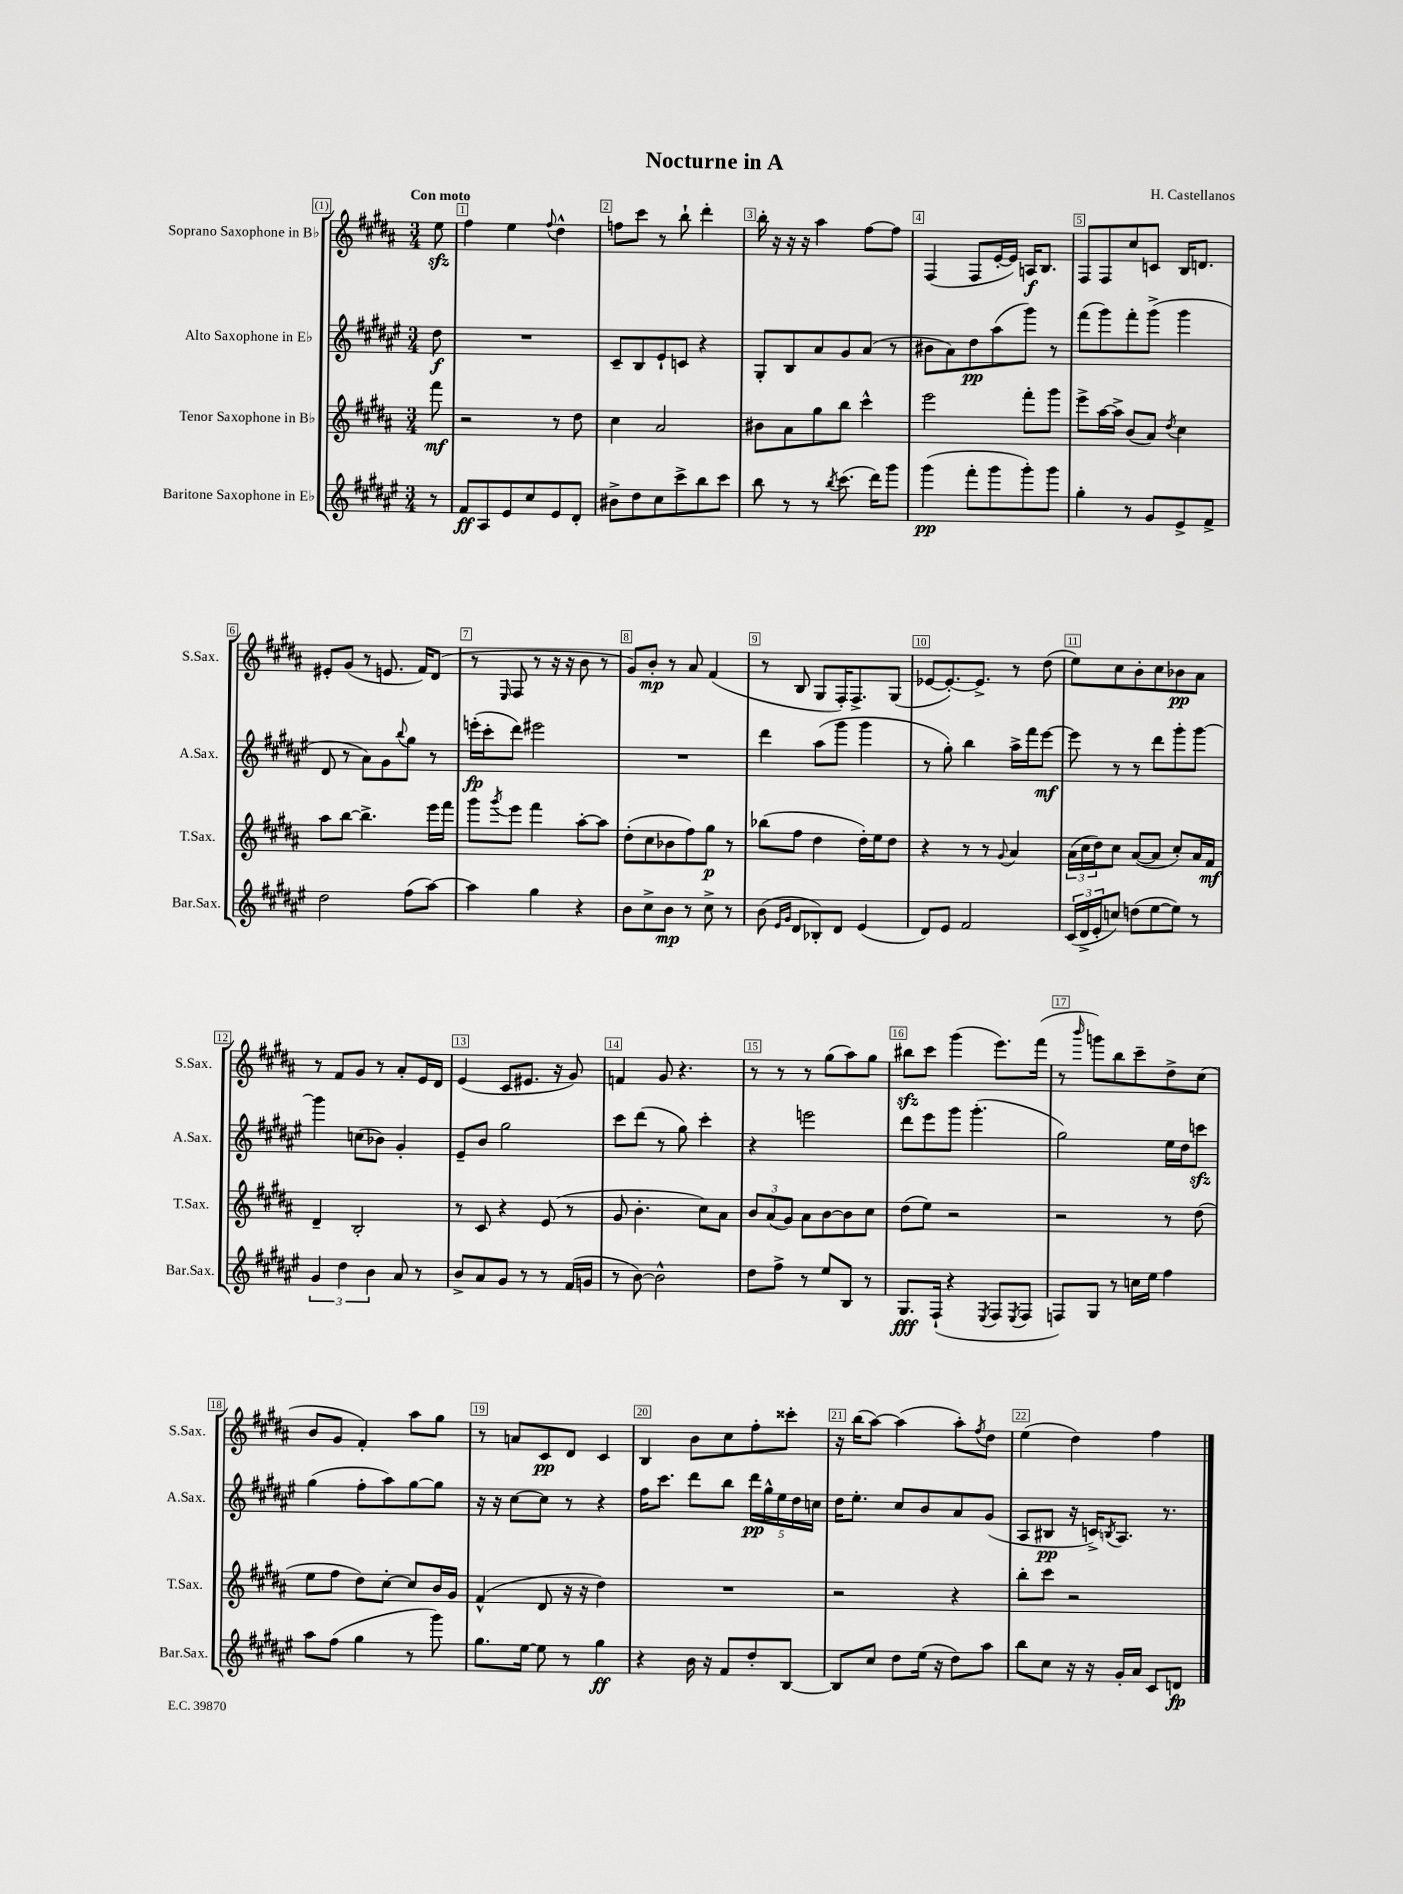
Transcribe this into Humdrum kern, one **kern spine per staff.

**kern	**kern	**kern	**kern
*staff4	*staff3	*staff2	*staff1
*clefG2	*clefG2	*clefG2	*clefG2
*k[f#c#g#d#a#e#]	*k[f#c#g#d#a#]	*k[f#c#g#d#a#e#]	*k[f#c#g#d#a#]
*M3/4	*M3/4	*M3/4	*M3/4
8r	8fff#\	8dd#\	8ee\
=	=	=	=
8f#/L	2r	2.r	4ff#\
8A#/	.	.	.
8e#/	.	.	4ee\
8cc#/	.	.	.
.	.	.	8qqff#/
8e#/	8r	.	4dd#^^\
8d#'/J	8dd#\	.	.
=	=	=	=
8b#^\L	4cc#\	8c#~/L	8ff\L
8dd#\	.	8B/	8ccc#\J
8cc#\	2a#/	8e#`/	8r
8ccc#^\	.	8c/J	8bb`\
8bb\	.	4r	4ddd#'\
8ccc#\J	.	.	.
=	=	=	=
8bb\	8b#\L	8G#'/L	16bb'\
.	.	.	16r
8r	8a#\	8B/	16r
.	.	.	16r
8r	8gg#\	8a#/	4aa#\
8qbb/	.	.	.
(8.ccc#\	8bb\J	8g#/	.
.	4ccc#^^\	(8a#/J	[8ff#\L
16ddd#\LK)	.	.	.
8ggg#\J	.	8r	8ff#\]J
=	=	=	=
(4ggg#\	2eee\	8b#\L	(4F#/
.	.	8a#\)	.
8fff#'\L	.	8dd#\	8F#/L
8ggg#\	.	(8aa#\	[16e'/L
.	.	.	16e/]JJ)
8ggg#'\)	8fff#'\L	8ggg#\J)	16A/LK
.	.	.	8.B/J
8ggg#\J	8ggg#\J	8r	.
=	=	=	=
4gg#'\	8eee^\L	(8fff#\L	8F#/L
.	[16aa#\L	8ggg#\)	8F#/
.	16aa#^\]JJ	.	.
8r	(8b/L	8fff#'\	8cc#/
8g#/L	8a#/J)	(8ggg#^\J	8c/J
.	8qdd#/	.	.
8e#^/	4cc#\	4ggg#\	16B/LK
.	.	.	8.d/J
8f#^/J	.	.	.
=	=	=	=
2dd#\	8aa#\L	8d#/	8e#'/L
.	[8bb\J	8r	(8g#/J
.	4.bb^\]	8a#\L)	8r
.	.	8g#\	8.e/
.	.	8qqbb/	.
(8ff#\L	.	8gg#\J	.
.	.	.	16f#/LK)
[8aa#\J)	16eee\LL	8r	(8d#/J
.	16fff#\JJ	.	.
=	=	=	=
4aa#\]	8ggg#\L	(16eee'\LL	8r
.	.	16ccc#'\J	.
.	8qggg#/	.	16qqE/
.	8eee\J	8ddd#\J)	8F#/
4gg#\	4fff#\	2eee#\	8r
.	.	.	16r
.	.	.	16r
4r	[8aa#'\L	.	8b\
.	8aa#\]J	.	8r
=	=	=	=
8b\L	(8dd#'\L	2.r	8g#/L)
8cc#^\	8cc#\	.	8b'/J
8b\J	8b-\	.	8r
8r	8ff#\)	.	8a#/
8cc#^\	8gg#\J	.	(4f#/
8r	8r	.	.
=	=	=	=
(8b\	(8bb-\L	4ddd#\	8r
16qqe#/LL	.	.	.
16qqg#/JJ	.	.	.
8d#/L	8ff#\J	.	8B/
8B-'/)	4dd#\	(8aa#\L	8G#/L
8d#/J	.	8ggg#\J	16F#'/K)
.	.	.	8.F#^/
(4e#/	16dd#'\LL)	4ggg#\	.
.	16ee\J	.	.
.	8dd#\J	.	(8G#/J
=	=	=	=
8d#/L)	4r	8r	[8e-/L
8e#/J	.	8gg#'\)	8.e-'/_)
2f#/	8r	4bb\	.
.	.	.	8.e-^/]J
.	8r	.	.
.	8qqg#/	.	.
.	4a#/	16aa#^\LL	8r
.	.	16fff#\J	.
.	.	[8eee#\J	(8dd#\
=	=	=	=
(24c#/LL	(24a#\LL	8eee#\]	8ee\L)
24d#^/	24cc#\	.	.
24e#'/J	24dd#\J)	.	.
8cc/J)	8cc#\J	8r	8cc#\
(8dd\L	([8a#/L	8r	8b'\
[8ee#\	8a#/]J	8ddd#\L	8cc#\
8ee#\]J)	8cc#'/L)	8ggg#'\	8b-\
8r	16a#/L	[8ggg#\J	8a#\J
.	16f#/JJ	.	.
=	=	=	=
6g#/	4d#~/	4ggg#\]	8r
.	.	.	8f#/L
6dd#\	.	.	.
.	2B'/	(8cc\L	8g#/J
6b\	.	.	.
.	.	8b-\J)	8r
8a#/	.	4g#'/	8a#'/L
8r	.	.	16e/L
.	.	.	16d#/JJ
=	=	=	=
8b^/L	8r	8e#~/L	(4e/
8a#/	8c#/	8b/J	.
8g#/J	4r	2gg#\	8c#/L
8r	.	.	8.e#/J
8r	(8e/	.	.
.	.	.	16r
(16f#/LL	8r	.	8g#/)
16g/JJ	.	.	.
=	=	=	=
8r	8g#/	8ccc#\L	4f/
[8b\)	4.b'\	(8ddd#\J	.
2b^^\]	.	8r	8g#/
.	.	8gg#\)	4.r
.	8cc#\L)	4ccc#'\	.
.	8a#\J	.	.
=	=	=	=
8dd#\L	12b/L	4r	8r
.	(12a#/	.	.
8ff#^\J	.	.	8r
.	12g#/J)	.	.
8r	8a#\L	2eee\	8r
8ee#/L	[8b\	.	(8gg#\L
8B/J	8b\]	.	8aa#\)
8r	8cc#\J	.	8gg#\J
=	=	=	=
8.G#/L	(8dd#\L	8ddd#\L	8bb#\L
.	8ee\J)	8eee#\	8ccc#\J
(16F#`/Jk	.	.	.
4r	2r	8ggg#\J	(4ggg#\
.	.	(4.ggg#'\	.
8qE#/	.	.	.
8F#/L	.	.	8.eee\L)
8qE#/	.	.	.
8F#/J	.	.	.
.	.	.	(16fff#\Jk
=	=	=	=
8F/L)	2r	2gg#\)	8r
.	.	.	16qqbbb/
8G#/J	.	.	8ggg\L)
8r	.	.	8bb\
16cc\LL	.	.	8ccc#~\
16ee#\JJ	.	.	.
4ff#\	8r	16ee#\LL	8dd#^\
.	.	16dd#\J	.
.	(8dd#\	8ccc\J	(8cc#\J
=	=	=	=
8aa#\L	8ee\L	(4gg#\	8b/L
(8ff#\J	8ff#\J	.	8g#/J
4gg#\	8dd#\L)	8ff#'\L	4f#'/)
.	[8cc#'\J	8aa#\)	.
8r	8cc#/]L	[8gg#\	8aa#\L
8ggg#\)	16b/L	8gg#\]J	8gg#\J
.	16g#/JJ	.	.
=	=	=	=
8.gg#\L	(4f#^^/	16r	8r
.	.	16r	.
.	.	[8cc#\L	8a/L
[16ee#\Jk	.	.	.
8ee#\]	8d#/	8cc#\]J	8c#/
8r	16r	8r	8d#/J
.	16r	.	.
4gg#\	4dd#\)	4r	4c#/
=	=	=	=
4r	2.r	16ff#\LK	4B/
.	.	8.ccc#\J	.
16b\	.	8ddd#\L	8b\L
16r	.	.	.
8f#/L	.	8bb\J	8cc#\
8dd#'/	.	20ddd#\LL	8ff#'\
.	.	20gg#^^\	.
.	.	20ee#\	.
[8B/J	.	.	8ccc##'\J
.	.	20dd#\	.
.	.	20cc\JJ	.
=	=	=	=
8B/]L	2r	16dd#\LK	16r
.	.	8.ee#'\J	(16bb\LK
8cc#/J	.	.	[8aa#\J)
8dd#\L	.	8cc#/L	(4aa#\]
(16ee#\Jk	.	8b/	.
16r	.	.	.
8dd#\L)	4r	8a#/	8aa#'\L)
.	.	.	8qff#/
8aa#\J	.	(8g#/J	8dd#\J
=	=	=	=
8bb\L	8bb'\L	8A#/L	(4ee\
8cc#\J	8ccc#\J	8B#/J	.
16r	2r	16r	4dd#\)
16r	.	16c^/LK)	.
.	.	8qB/	.
16g#'/LL	.	8.A#/J	.
16a#/JJ	.	.	.
8c#/L	.	.	4ff#\
.	.	8.r	.
8d/J	.	.	.
==	==	==	==
*-	*-	*-	*-
